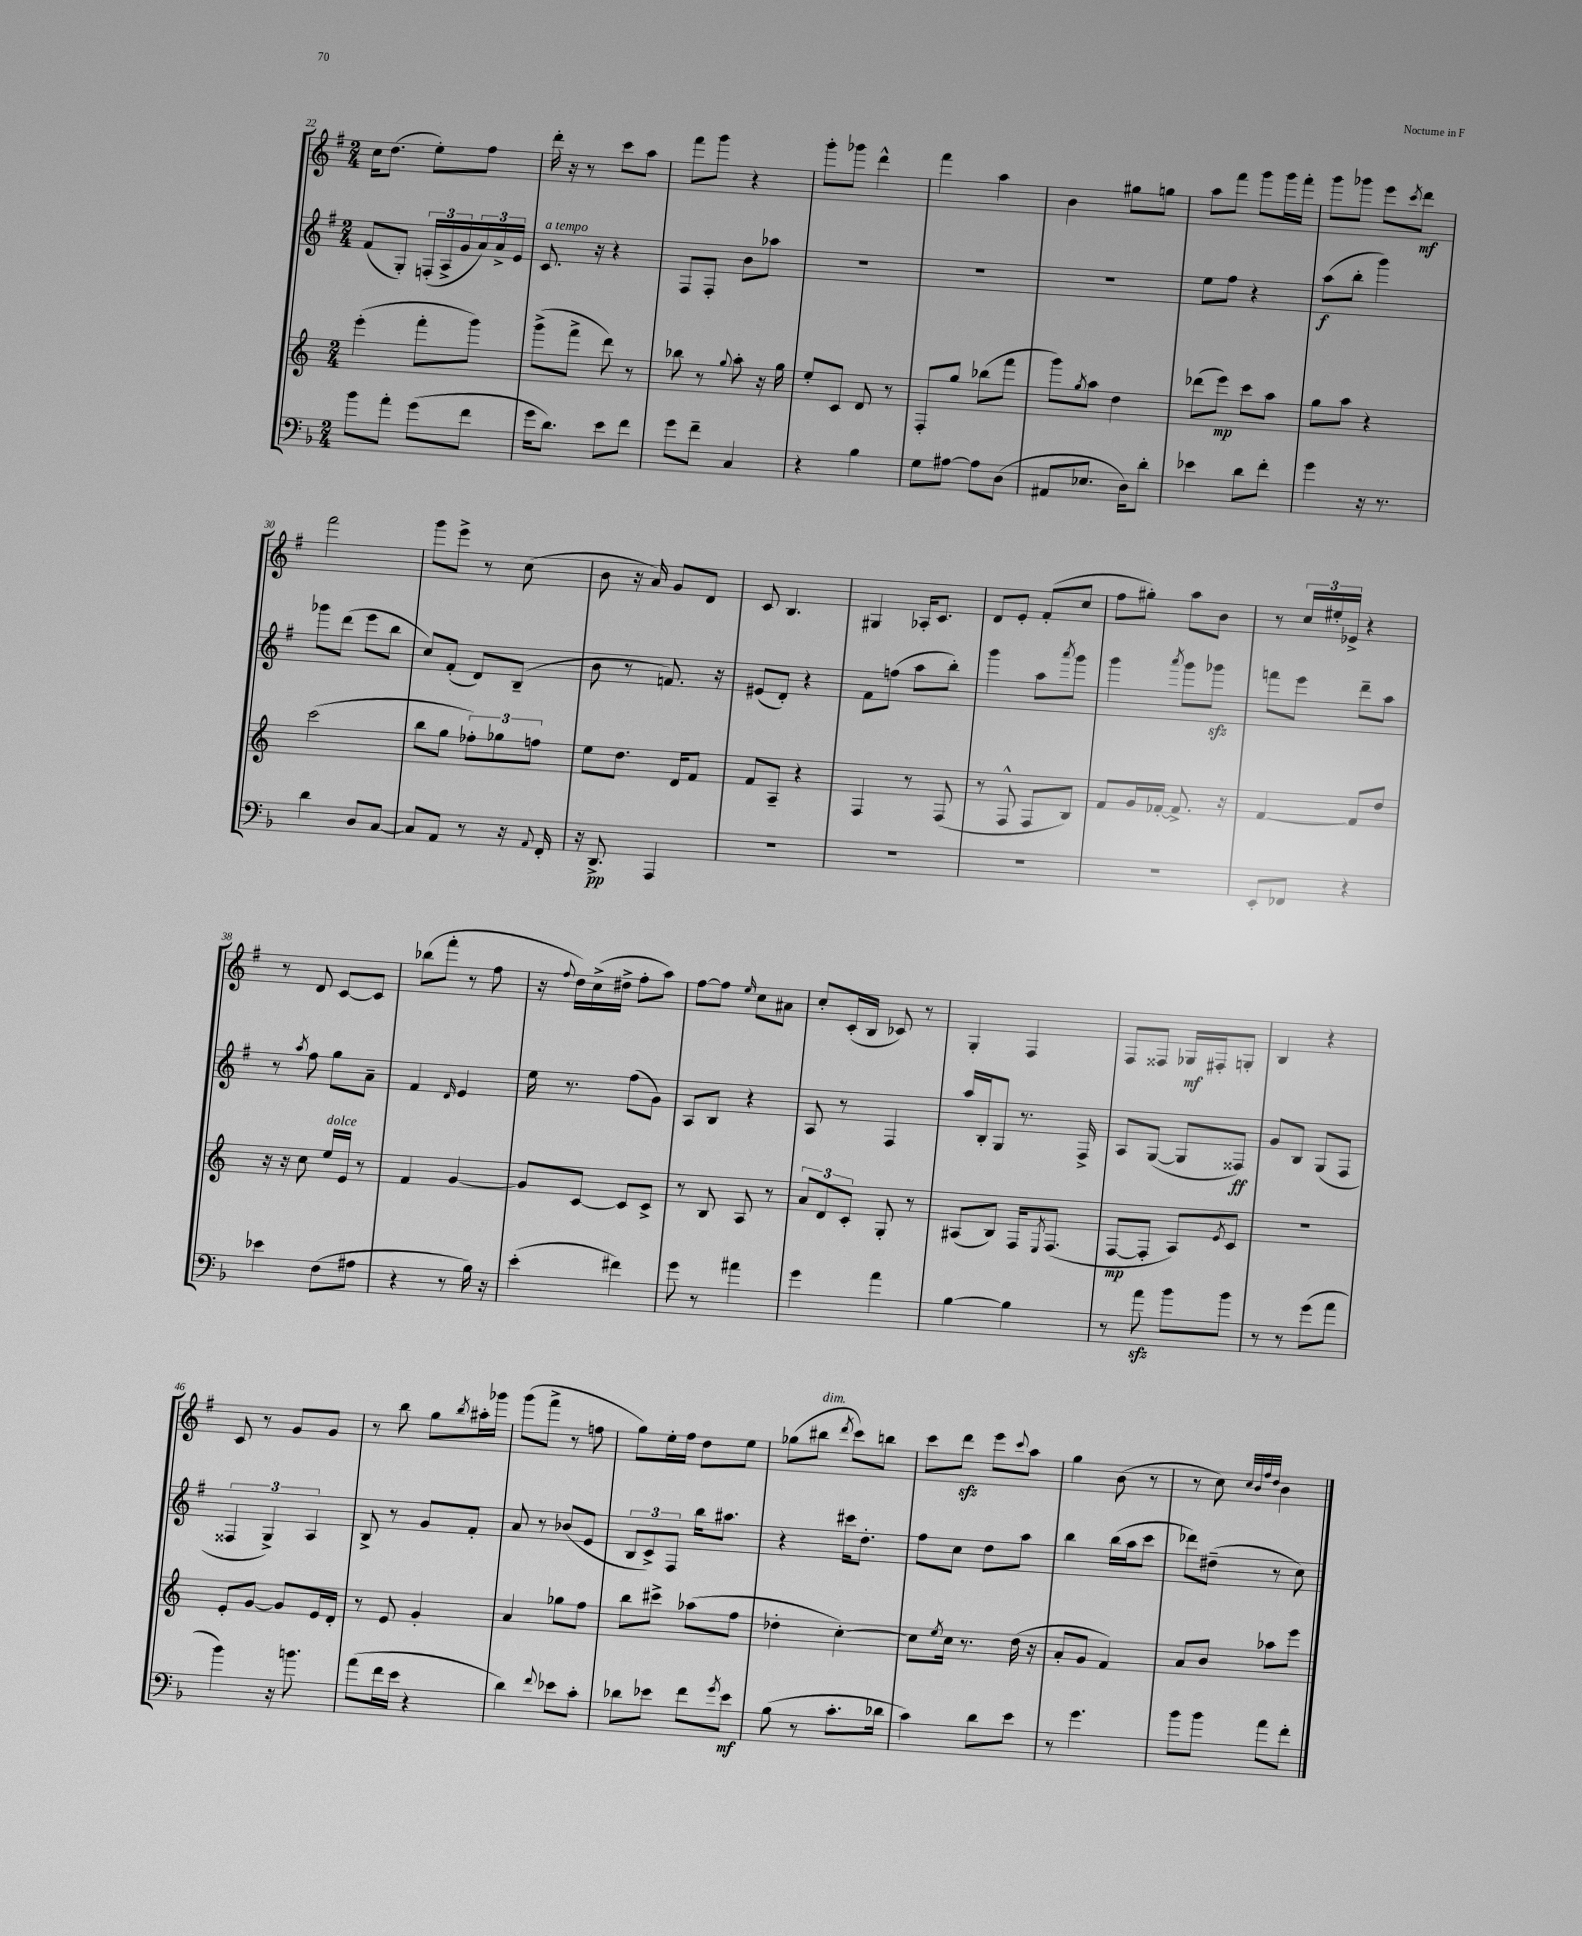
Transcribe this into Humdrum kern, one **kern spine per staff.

**kern	**dynam	**kern	**dynam	**kern	**dynam	**kern	**dynam
*part4	*part4	*part3	*part3	*part2	*part2	*part1	*part1
*staff4	*staff4	*staff3	*staff3	*staff2	*staff2	*staff1	*staff1
*clefF4	*	*clefG2	*	*clefG2	*	*clefG2	*
*k[b-]	*	*k[]	*	*k[f#]	*	*k[f#]	*
*M2/4	*	*M2/4	*	*M2/4	*	*M2/4	*
=22	=22	=22	=22	=22	=22	=22	=22
8b-\L	.	(4eee'\	.	(8f#/L	.	16cc\KL	.
.	.	.	.	.	.	(8.dd\J	.
8a'\J	.	.	.	8G'/J)	.	.	.
(8g\L	.	8fff'\L	.	(24Fn'/LL	.	8ee'\L)	.
.	.	.	.	24A^/	.	.	.
.	.	.	.	24g/	.	.	.
8f\J	.	8ggg\J)	.	24a/)	.	8ff#\J	.
.	.	.	.	24a^/	.	.	.
.	.	.	.	24e/JJ	.	.	.
=23	=23	=23	=23	=23	=23	=23	=23
!	!	!	!	!LO:TX:a:i:t=a tempo	!	!	!
16g\KL	.	(8ggg^\L	.	8.c/	.	16ddd'\	.
8.d\J)	.	.	.	.	.	16r	.
.	.	8fff^\J	.	.	.	8r	.
.	.	.	.	16r	.	.	.
8e\L	.	8ddd\)	.	4r	.	8ccc\L	.
8f\J	.	8r	.	.	.	8aa\J	.
=24	=24	=24	=24	=24	=24	=24	=24
8g\L	.	8bb-X\	.	8F#/L	.	8fff#\L	.
8f~\J	.	8r	.	8F#'/J	.	8ggg\J	.
.	.	8qqgg/	.	.	.	.	.
4C/	.	8aa'\	.	8b\L	.	4r	.
.	.	16r	.	8aa-X\J	.	.	.
.	.	16gg\	.	.	.	.	.
=25	=25	=25	=25	=25	=25	=25	=25
4r	.	8ee'/L	.	2r	.	8ggg'\L	.
.	.	8c/J	.	.	.	8ggg-X\J	.
4B-\	.	8d/	.	.	.	4ddd^^\	.
.	.	8r	.	.	.	.	.
=26	=26	=26	=26	=26	=26	=26	=26
8G\L	.	8F'/L	.	2r	.	4fff#\	.
[8A#X\J	.	8gg/J	.	.	.	.	.
8A#\L]	.	(8bb-X\L	.	.	.	4aa\	.
(8D\J	.	8fff\J	.	.	.	.	.
=27	=27	=27	=27	=27	=27	=27	=27
8AA#X/L	.	8ggg\L)	.	2r	.	4b\	.
.	.	8qgg/	.	.	.	.	.
8.E-X/J	.	8aa\J	.	.	.	.	.
.	.	4dd\	.	.	.	8gg#X\L	.
16D\KL)	.	.	.	.	.	.	.
8d'\J	.	.	.	.	.	8ggn\J	.
=28	=28	=28	=28	=28	=28	=28	=28
4e-X\	.	(8ddd-X\L	.	8ee\L	.	8aa\L	.
.	.	8eee\J)	mp	8ff#\J	.	8fff#\J	.
8d\L	.	8ccc\L	.	4r	.	8ggg\L	.
8f'\J	.	8aa\J	.	.	.	16ggg\L	.
.	.	.	.	.	.	16fff#'\JJ	.
=29	=29	=29	=29	=29	=29	=29	=29
4g\	.	8gg\L	.	(8aa\L	f	8ggg\L	.
.	.	8aa\J	.	8bb'\J	.	8ggg-X\J	.
16r	.	4r	.	4ggg\)	.	8eee\L	.
8.r	.	.	.	.	.	.	.
.	.	.	.	.	.	8qccc/	.
.	.	.	.	.	.	8ddd\J	mf
!!LO:LB:g=z
=30	=30	=30	=30	=30	=30	=30	=30
4d\	.	(2ccc\	.	8ggg-X\L	.	2fff#\	.
.	.	.	.	(8ddd\J	.	.	.
8D/L	.	.	.	8eee\L	.	.	.
[8C/J	.	.	.	8bb\J	.	.	.
=31	=31	=31	=31	=31	=31	=31	=31
8C/L]	.	8bb\L	.	8cc/L)	.	8ggg\L	.
8AA/J	.	8gg\J	.	(8f#'/J	.	8eee^\J	.
8r	.	12ff-X'\L)	.	8d/L)	.	8r	.
.	.	12gg-X\	.	.	.	.	.
16r	.	.	.	(8B~/J	.	(8cc\	.
.	.	12ffn\J	.	.	.	.	.
8qqAA/	.	.	.	.	.	.	.
16FF'/	.	.	.	.	.	.	.
=32	=32	=32	=32	=32	=32	=32	=32
16r	.	8ee\L	.	8b\	.	8b\	.
8.DD^/	pp	.	.	.	.	.	.
.	.	8.dd\J	.	8r	.	16r	.
.	.	.	.	.	.	16a/)	.
4AAA/	.	.	.	8.fn/)	.	8g/L	.
.	.	16d/KL	.	.	.	.	.
.	.	8f/J	.	.	.	8d/J	.
.	.	.	.	16r	.	.	.
=33	=33	=33	=33	=33	=33	=33	=33
2r	.	8f/L	.	(8e#X/L	.	8c/	.
.	.	8A~/J	.	8d'/J)	.	4.B/	.
.	.	4r	.	4r	.	.	.
=34	=34	=34	=34	=34	=34	=34	=34
2r	.	4F/	.	8f#\L	.	4G#X/	.
.	.	.	.	(8ffn\J	.	.	.
.	.	8r	.	8aa\L	.	16A-X'/KL	.
.	.	.	.	.	.	8.c/J	.
.	.	(8F/	.	8bb'\J)	.	.	.
=35	=35	=35	=35	=35	=35	=35	=35
2r	.	8r	.	4ggg\	.	8d/L	.
.	.	8F^^/	.	.	.	8e'/J	.
.	.	8F/L	.	8aa\L	.	(8f#'/L	.
.	.	.	.	8qaaa/	.	.	.
.	.	8B/J)	.	8ggg\J	.	8cc/J	.
=36	=36	=36	=36	=36	=36	=36	=36
2r	.	8f/L	.	4ggg\	.	8ff#\L	.
.	.	16g/L	.	.	.	8gg#X'\J)	.
.	.	[16f-X'/JJ	.	.	.	.	.
.	.	.	.	8qaaa/	.	.	.
.	.	8.f-^/]	.	8ggg\L	.	8aa\L	.
.	.	.	.	8ggg-Xzz\J	.	8b\J	.
.	.	16r	.	.	.	.	.
=37	=37	=37	=37	=37	=37	=37	=37
8EE'/L	.	[4f/	.	8fffn\L	.	8r	.
8FF-X/J	.	.	.	8eee\J	.	24cc/LL	.
.	.	.	.	.	.	24ee#X'/	.
.	.	.	.	.	.	24e-X^/JJ	.
4r	.	8f/L]	.	8ddd~\L	.	4r	.
.	.	8dd/J	.	8aa\J	.	.	.
!!LO:LB:g=z
=38	=38	=38	=38	=38	=38	=38	=38
4e-X\	.	16r	.	8r	.	8r	.
.	.	16r	.	.	.	.	.
.	.	.	.	8qaa/	.	.	.
.	.	8cc\	.	8ff#\	.	8d/	.
!	!	!LO:TX:a:i:t=dolce	!	!	!	!	!
(8F\L	.	16ee/LL	.	8gg\L	.	[8c/L	.
.	.	16e/JJ	.	.	.	.	.
8A#X\J	.	8r	.	8a~\J	.	8c/J]	.
=39	=39	=39	=39	=39	=39	=39	=39
4r	.	4f/	.	4f#/	.	(8bb-X\L	.
.	.	.	.	.	.	8fff#'\J	.
.	.	.	.	16qqd/	.	.	.
8r	.	[4g/	.	4e/	.	8r	.
16B-\)	.	.	.	.	.	8ff#\	.
16r	.	.	.	.	.	.	.
=40	=40	=40	=40	=40	=40	=40	=40
(4e'\	.	8g/L]	.	16ee\	.	16r	.
.	.	.	.	.	.	8qqff#/	.
.	.	.	.	8.r	.	16dd\LL)	.
.	.	[8c/J	.	.	.	(16cc^\	.
.	.	.	.	.	.	16dd#X^\JJ	.
4f#X\)	.	8c/L]	.	(8ff#\L	.	8ff#'\L	.
.	.	8c^/J	.	8g\J)	.	8aa\J)	.
=41	=41	=41	=41	=41	=41	=41	=41
8g\	.	8r	.	8A/L	.	[8ff#\L	.
8r	.	8B/	.	8B/J	.	8ff#\J]	.
.	.	.	.	.	.	16qqee/	.
4a#X\	.	8A/	.	4r	.	8cc\L	.
.	.	8r	.	.	.	8a#X\J	.
=42	=42	=42	=42	=42	=42	=42	=42
4g\	.	12a/L	.	8A/	.	8cc'/L	.
.	.	12d/	.	.	.	.	.
.	.	.	.	8r	.	(16c'/L	.
.	.	12c'/J	.	.	.	.	.
.	.	.	.	.	.	16B/JJ	.
4a\	.	8G'/	.	4F#/	.	8c-X/)	.
.	.	8r	.	.	.	8r	.
=43	=43	=43	=43	=43	=43	=43	=43
[4B-\	.	(8A#X/L	.	16aa/LL	.	4G'/	.
.	.	.	.	16B'/J	.	.	.
.	.	8B/J)	.	8G/J	.	.	.
4B-\]	.	16F/KL	.	8.r	.	4F#/	.
.	.	8qE/	.	.	.	.	.
.	.	(8.F/J	.	.	.	.	.
.	.	.	.	16F#^/	.	.	.
=44	=44	=44	=44	=44	=44	=44	=44
8r	.	[8F/L	mp	8A/L	.	8F#/L	.
8azz\	.	8F'/J]	.	([8G/J	.	8F##X/J	.
8b-\L	.	8A/L)	.	8G/L]	.	16G-X/LL	mf
.	.	.	.	.	.	16F#X'/J	.
.	.	8qe/	.	.	.	.	.
8b-\J	.	8c/J	.	8F##X/J)	ff	8Gn'/J	.
=45	=45	=45	=45	=45	=45	=45	=45
8r	.	2r	.	8g/L	.	4B/	.
8r	.	.	.	8B/J	.	.	.
(8g\L	.	.	.	(8G/L	.	4r	.
8a\J	.	.	.	8F#/J	.	.	.
!!LO:LB:g=z
=46	=46	=46	=46	=46	=46	=46	=46
4b-\)	.	8e'/L	.	6F##X/	.	8c/	.
.	.	[8g/J	.	.	.	8r	.
.	.	.	.	6G^/)	.	.	.
16r	.	8g/L]	.	.	.	8g/L	.
8.bn\	.	.	.	.	.	.	.
.	.	.	.	6A/	.	.	.
.	.	16e/L	.	.	.	8g/J	.
.	.	16d'/JJ	.	.	.	.	.
=47	=47	=47	=47	=47	=47	=47	=47
(8a\L	.	8r	.	8B^/	.	8r	.
16f\L	.	8e/	.	8r	.	8bb\	.
16e\JJ	.	.	.	.	.	.	.
4r	.	4g'/	.	8g/L	.	8gg\L	.
.	.	.	.	.	.	8qbb/	.
.	.	.	.	8f#'/J	.	16aa#X'\L	.
.	.	.	.	.	.	16ggg-X\JJ	.
=48	=48	=48	=48	=48	=48	=48	=48
4d\)	.	4a/	.	8a/	.	(8ggg\L	.
.	.	.	.	8r	.	8fff#^\J	.
8qqf/	.	.	.	.	.	.	.
8e-X\L	.	8gg-X\L	.	(8b-X/L	.	8r	.
8c'\J	.	8ff\J	.	8e/J	.	8ffn\	.
=49	=49	=49	=49	=49	=49	=49	=49
8d-X\L	.	8bb\L	.	12B/L	.	8gg\L)	.
.	.	.	.	12c^/)	.	.	.
8e-X\J	.	8ccc#X^\J	.	.	.	16ee'\L	.
.	.	.	.	12F#/J	.	.	.
.	.	.	.	.	.	16ff#\JJ	.
8f\L	.	(8aa-X\L	.	16bb\KL	.	8dd\L	.
.	.	.	.	8.aa#X\J	.	.	.
8qg/	.	.	.	.	.	.	.
8e-\J	mf	8ff\J	.	.	.	8ee\J	.
=50	=50	=50	=50	=50	=50	=50	=50
(8B-\	.	4dd-X'\	.	4r	.	(8gg-X\L	.
!	!	!	!	!	!	!LO:TX:a:i:t=dim.	!
8r	.	.	.	.	.	8bb#X\J	.
.	.	.	.	.	.	8qddd/	.
8.c'\L	.	[4cc'\)	.	16ccc#X\KL	.	8ccc\L)	.
.	.	.	.	8.dd'\J	.	.	.
.	.	.	.	.	.	8bbn\J	.
16d-X\Jk	.	.	.	.	.	.	.
=51	=51	=51	=51	=51	=51	=51	=51
4c\)	.	8cc\L]	.	8ff#\L	.	8ccc\L	.
.	.	8qee/	.	.	.	.	.
.	.	16cc\Jk	.	8cc\J	.	8dddzz\J	.
.	.	8.r	.	.	.	.	.
8d\L	.	.	.	8dd\L	.	8eee\L	.
.	.	.	.	.	.	8qqccc/	.
8e\J	.	(16dd\	.	8aa\J	.	8aa\J	.
.	.	16r	.	.	.	.	.
=52	=52	=52	=52	=52	=52	=52	=52
8r	.	8a'/L	.	4bb\	.	4gg\	.
4.g\	.	8g/J	.	.	.	.	.
.	.	4f/)	.	(16bb\LL	.	(8b\	.
.	.	.	.	16aa\J	.	.	.
.	.	.	.	8ccc\J	.	8r	.
=53	=53	=53	=53	=53	=53	=53	=53
8b-\L	.	8a/L	.	8ddd-X\L)	.	8r	.
8b-\J	.	8b/J	.	(8dd#X~\J	.	8cc\)	.
.	.	.	.	.	.	32qqcc/LLL	.
.	.	.	.	.	.	32qqb/	.
.	.	.	.	.	.	32qqff#/	.
.	.	.	.	.	.	32qqdd/JJJ	.
8a\L	.	8aa-X\L	.	8r	.	4b\	.
8f'\J	.	8eee\J	.	8cc\)	.	.	.
==	==	==	==	==	==	==	==
*-	*-	*-	*-	*-	*-	*-	*-
